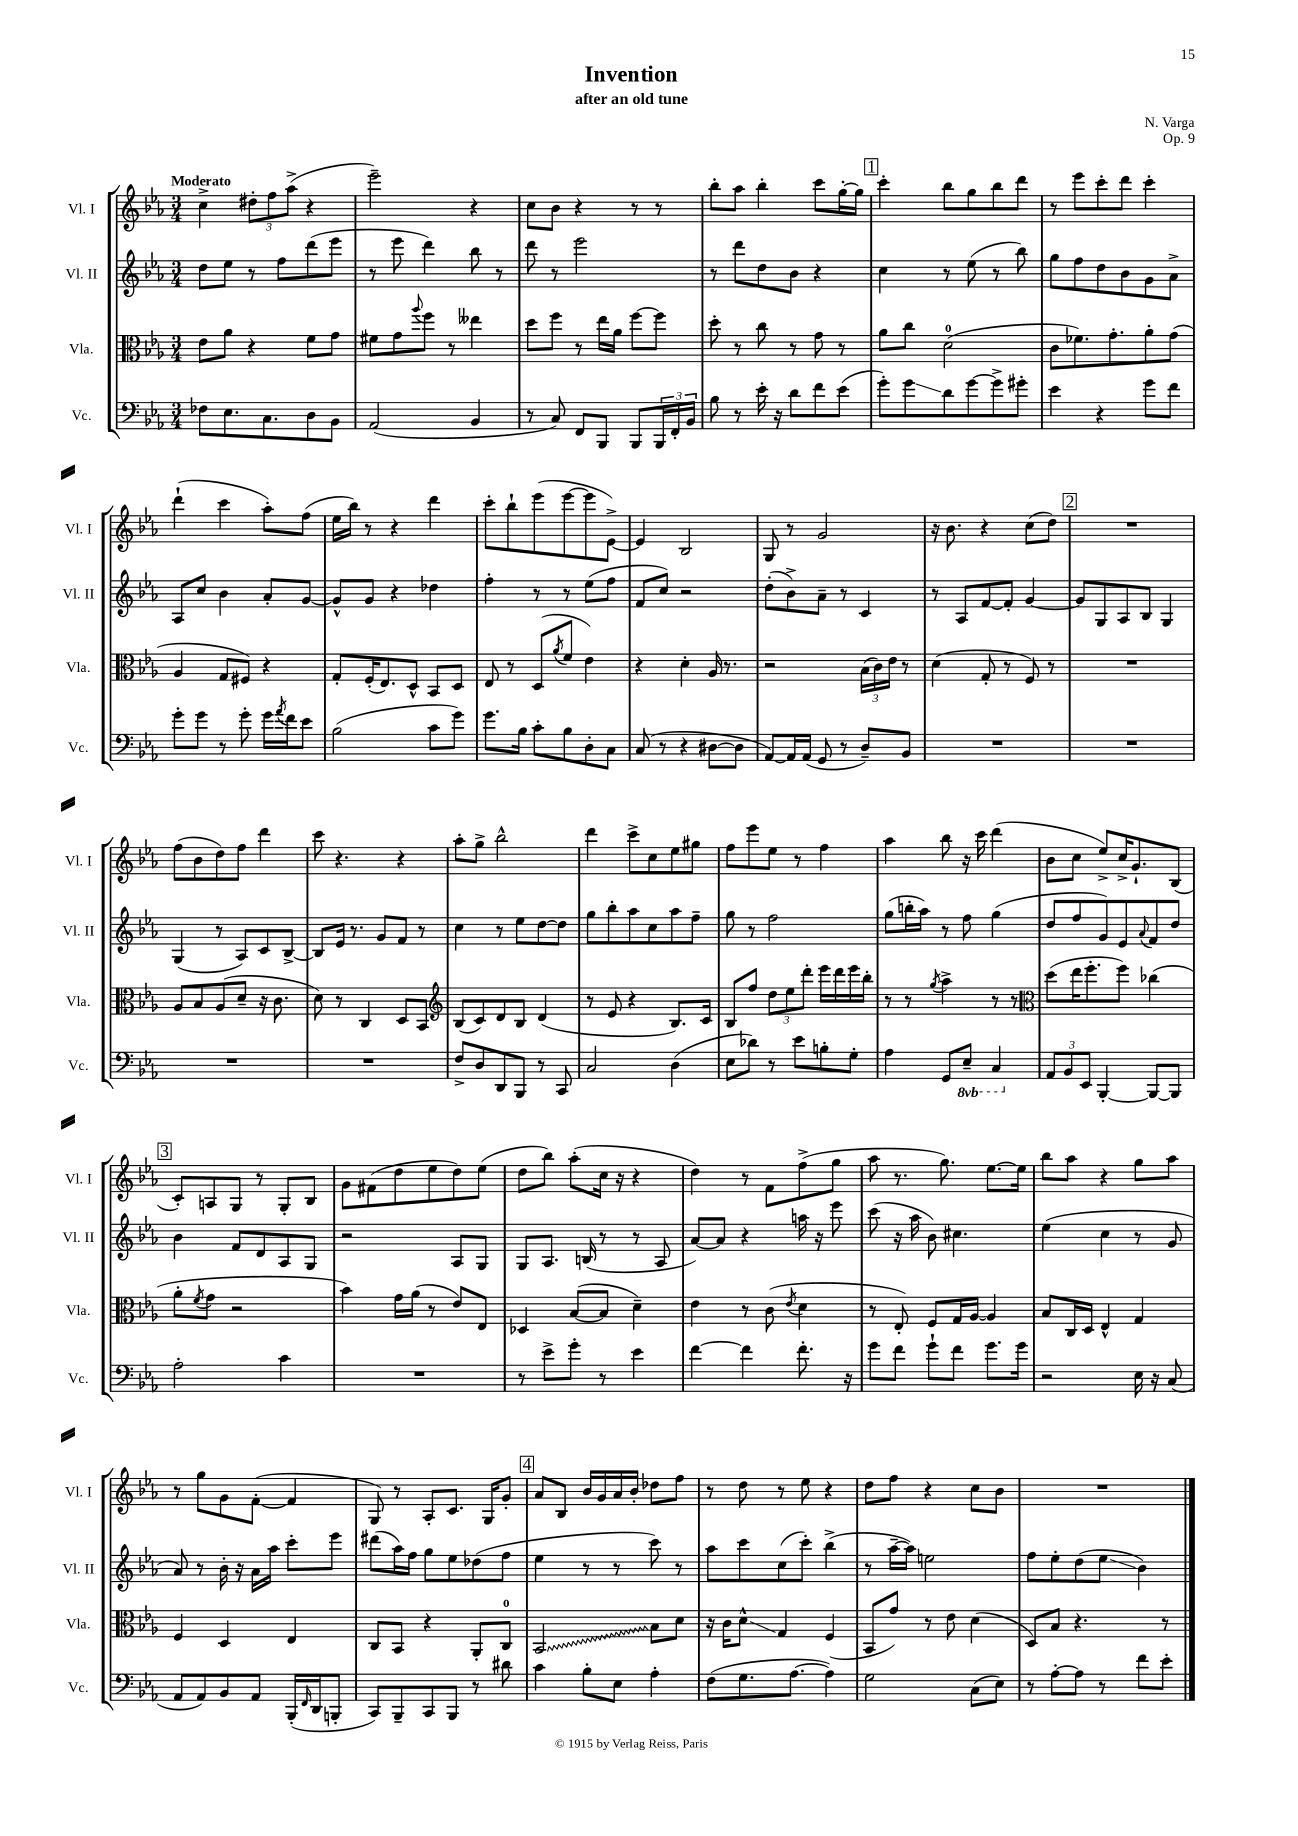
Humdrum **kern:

**kern	**kern	**kern	**kern
*staff4	*staff3	*staff2	*staff1
*clefF4	*clefC3	*clefG2	*clefG2
*k[b-e-a-]	*k[b-e-a-]	*k[b-e-a-]	*k[b-e-a-]
*M3/4	*M3/4	*M3/4	*M3/4
8F-	8e-	8dd	4cc^
8.E-	8a-	8ee-	.
.	4r	8r	12dd#'
8.C	.	.	.
.	.	.	12ff
.	.	8ff	.
.	.	.	(12aa-^
8D	8f	(8ddd	4r
8BB-	8g	8eee-	.
=	=	=	=
(2AA-	8f#	8r	2eee-~)
.	8g	8eee-	.
.	8qqaa-	.	.
.	8ff	4ddd)	.
.	8r	.	.
4BB-	4ee--	8bb-	4r
.	.	8r	.
=	=	=	=
8r	8dd	8ddd	8cc
8C)	8ff	8r	8b-
8FF	8r	2eee-	4r
8BBB-	16ee-	.	.
.	16a-	.	.
8BBB-	[8ff	.	8r
24BBB-	8ff]	.	8r
24FF'	.	.	.
24BB-	.	.	.
=	=	=	=
8B-	8dd'	8r	8bb-'
8r	8r	8ddd	8aa-
16e-'	8cc	8dd	4bb-'
16r	.	.	.
8d	8r	8b-	.
8f	8g	4r	8ccc
(8e-	8r	.	[16gg'
.	.	.	16gg]
=	=	=	=
8g')	8a-	4cc	4ccc'
8g	8cc	.	.
8d	(2d	8r	8bb-
[8g	.	(8ee-	8gg
8g^]	.	8r	8bb-
8g#'	.	8bb-)	8ddd
=	=	=	=
4e-	8c	8gg	8r
.	8.f-)	8ff	8eee-
4r	.	8dd	8ccc'
.	8.g'	.	.
.	.	8b-	8ddd
8g	8a-'	8g	4ccc'
8f	(8g	8a-^	.
=	=	=	=
8g'	4A-	8A-	(4ddd`
8g	.	8cc	.
8r	8G	4b-	4ccc
8g'	8F#)	.	.
16g	4r	8a-'	8aa-')
8qa-	.	.	.
16f	.	.	.
8e-	.	[8g	(8ff
=	=	=	=
(2B-	8G'	8g^^]	16ee-
.	.	.	16bb-)
.	(16F'	8g	8r
.	8.E-)	.	.
.	.	4r	4r
.	8D^^	.	.
8c	8BB-	4dd-	4ddd
8g)	8D	.	.
=	=	=	=
8.g	8E-	4ff'	8ccc'
.	8r	.	8bb-`
16B-	.	.	.
8c'	(8D	8r	(8eee-
.	8qa-	.	.
8B-	8f	8r	[8eee-
8D'	4e-)	(8ee-	8eee-]
8C	.	8ff	[8e-^)
=	=	=	=
(8C	4r	8f	4e-]
8r	.	8cc)	.
4r	4d'	2r	2B-
[8D#	16A-	.	.
.	8.r	.	.
8D#]	.	.	.
=	=	=	=
[8AA-)	2r	(8dd'	8G
16AA-]	.	8b-^)	8r
(16AA-	.	.	.
8GG	.	8a-~	2g
8r	.	8r	.
8D~)	(24B-	4c	.
.	24c)	.	.
.	24e-	.	.
8BB-	8r	.	.
=	=	=	=
2.r	(4d	8r	16r
.	.	.	8.b-
.	.	8A-	.
.	8G'	[8f	4r
.	8r	8f']	.
.	8F)	[4g	(8cc
.	8r	.	8dd)
=	=	=	=
2.r	2.r	8g]	2.r
.	.	8G	.
.	.	8A-	.
.	.	8B-	.
.	.	4G	.
=	=	=	=
2.r	8A-	(4G	(8ff
.	8B-	.	8b-
.	(8A-	8r	8dd)
.	8d~	8A-)	8ff
.	16r	8c	4ddd
.	8.c	.	.
.	.	[8B-^	.
=	=	=	=
2.r	8d)	8B-]	8ccc
.	8r	16e-	4.r
.	.	8.r	.
.	4C	.	.
.	.	8g	.
.	8D	8f	4r
.	8BB-	8r	.
=	=	=	=
*	*clefG2	*	*
8F^	(8B-	4cc	8aa-'
8D	8c)	.	8gg^
8DD	8d	8r	2bb-^^
8BBB-	8B-	8ee-	.
8r	(4d	[8dd	.
8CC	.	8dd]	.
=	=	=	=
2C	8r	8gg	4ddd
.	8e-	8bb-'	.
.	4r	8aa-	8ccc^
.	.	8cc	8cc
(4D	8.B-)	8aa-	8ee-
.	.	8ff~	8gg#
.	16c	.	.
=	=	=	=
8E-	8B-	8gg	8ff
8d-)	8ff	8r	8eee-
8r	12dd	2ff	8ee-
.	12ee-	.	.
8e-	.	.	8r
.	12ddd'	.	.
8B'	16eee-	.	4ff
.	16ddd	.	.
8G'	16eee-	.	.
.	16bb-'	.	.
=	=	=	=
4A-	8r	(8gg	4aa-
.	8r	16bb'	.
.	.	16aa-)	.
.	8qgg	.	.
8GG	4aa-^	8r	8bb-
8EE-~	.	8ff	16r
.	.	.	16ccc
4CC	8r	(4gg	(4ddd
.	8r	.	.
=	=	=	=
*	*clefC3	*	*
12AA-	(8dd	8dd	8b-
12BB-	.	.	.
.	16ee-	8ff	8cc
12EE-	.	.	.
.	8.ff'	.	.
[4BBB-'	.	8g)	8ee-^)
.	8ff)	8e-	16cc^
.	.	.	8.g`
.	.	8qqa-	.
8BBB-_	(4cc-	8f	.
8BBB-]	.	8dd	(8B-
=	=	=	=
2A-'	8a-'	4b-	8c')
.	8qf	.	.
.	8g	.	8A
.	2r	8f	8G
.	.	8d	8r
4c	.	8A-	8G'
.	.	8G	8B-
=	=	=	=
2.r	4b-)	2r	8g
.	.	.	(8f#
.	16g	.	8dd
.	(16a-	.	.
.	8r	.	8ee-
.	8e-)	8A-	8dd)
.	8E-	8G	(8ee-
=	=	=	=
8r	4D-	8G	8dd
8e-^	.	8.A-	8bb-)
8g'	([8B-	.	(8aa-'
.	.	(16B	.
8r	8B-]	8r	16cc
.	.	.	16r
4e-	4d~)	8r	4r
.	.	8A-	.
=	=	=	=
[4f	4e-	[8a-)	4dd)
.	.	8a-]	.
4f]	8r	4r	8r
.	(8c	.	8f
.	8qe-	.	.
8.f'	4d	16aa	(8ff^
.	.	16r	.
.	.	8eee-	8gg
16r	.	.	.
=	=	=	=
8g	8r	(8ccc	8aa-
8f	8E-')	16r	8.r
.	.	16aa-	.
8g`	8F	8b-)	.
.	.	.	8.gg)
8f	16G	4.cc#	.
.	[16A-	.	.
8.g	4A-]	.	[8.ee-
16g	.	.	16ee-]
=	=	=	=
2r	8B-	(4ee-	8bb-
.	16C	.	8aa-
.	16D	.	.
.	4E-^^	4cc	4r
16E-	4G	8r	8gg
16r	.	.	.
(8C	.	8g	8aa-
=	=	=	=
8AA-	4F	8a-)	8r
8AA-)	.	8r	8gg
8BB-	4D	16b-'	8g
.	.	16r	.
8AA-	.	16a-	([8f'
.	.	16aa-	.
(16BBB-'	4E-	8ccc'	4f]
16qqFF	.	.	.
16DD	.	.	.
8BBB'	.	8eee-	.
=	=	=	=
8CC)	8C	(8ddd#	8G)
8BBB-~	8BB-	16aa-)	8r
.	.	16ff	.
8CC	4r	8gg	8A-'
8BBB-	.	8ee-	8.c
8r	8AA-'	(8dd-	.
.	.	.	16G
8d#	8C	8ff	8g'
=	=	=	=
4c	2BB-	4ee-	8a-
.	.	.	8B-
8B-'	.	8r	16b-
.	.	.	16g
8E-	.	8r	16a-
.	.	.	16b-'
4A-'	8B-	8ccc)	8dd-
.	8d	8r	8ff
=	=	=	=
(8F	16r	8aa-	8r
.	16c	.	.
8.G	8d^^	8ccc	8dd
.	4G	(8cc	8r
[8.A-	.	.	.
.	.	8ccc')	8ee-
4A-])	(4F	(4bb-^	4r
=	=	=	=
2G	8BB-	8r	8dd
.	8g)	[16aa-~	8ff
.	.	16aa-])	.
.	8r	2ee	4r
.	8e-	.	.
(8C	(4d	.	8cc
8E-)	.	.	8b-
=	=	=	=
8r	8D)	8ff	2.r
[8A-'	8B-	8ee-'	.
8A-]	4.r	(8dd	.
8r	.	8ee-	.
8f	.	4b-)	.
8e-'	8r	.	.
==	==	==	==
*-	*-	*-	*-
